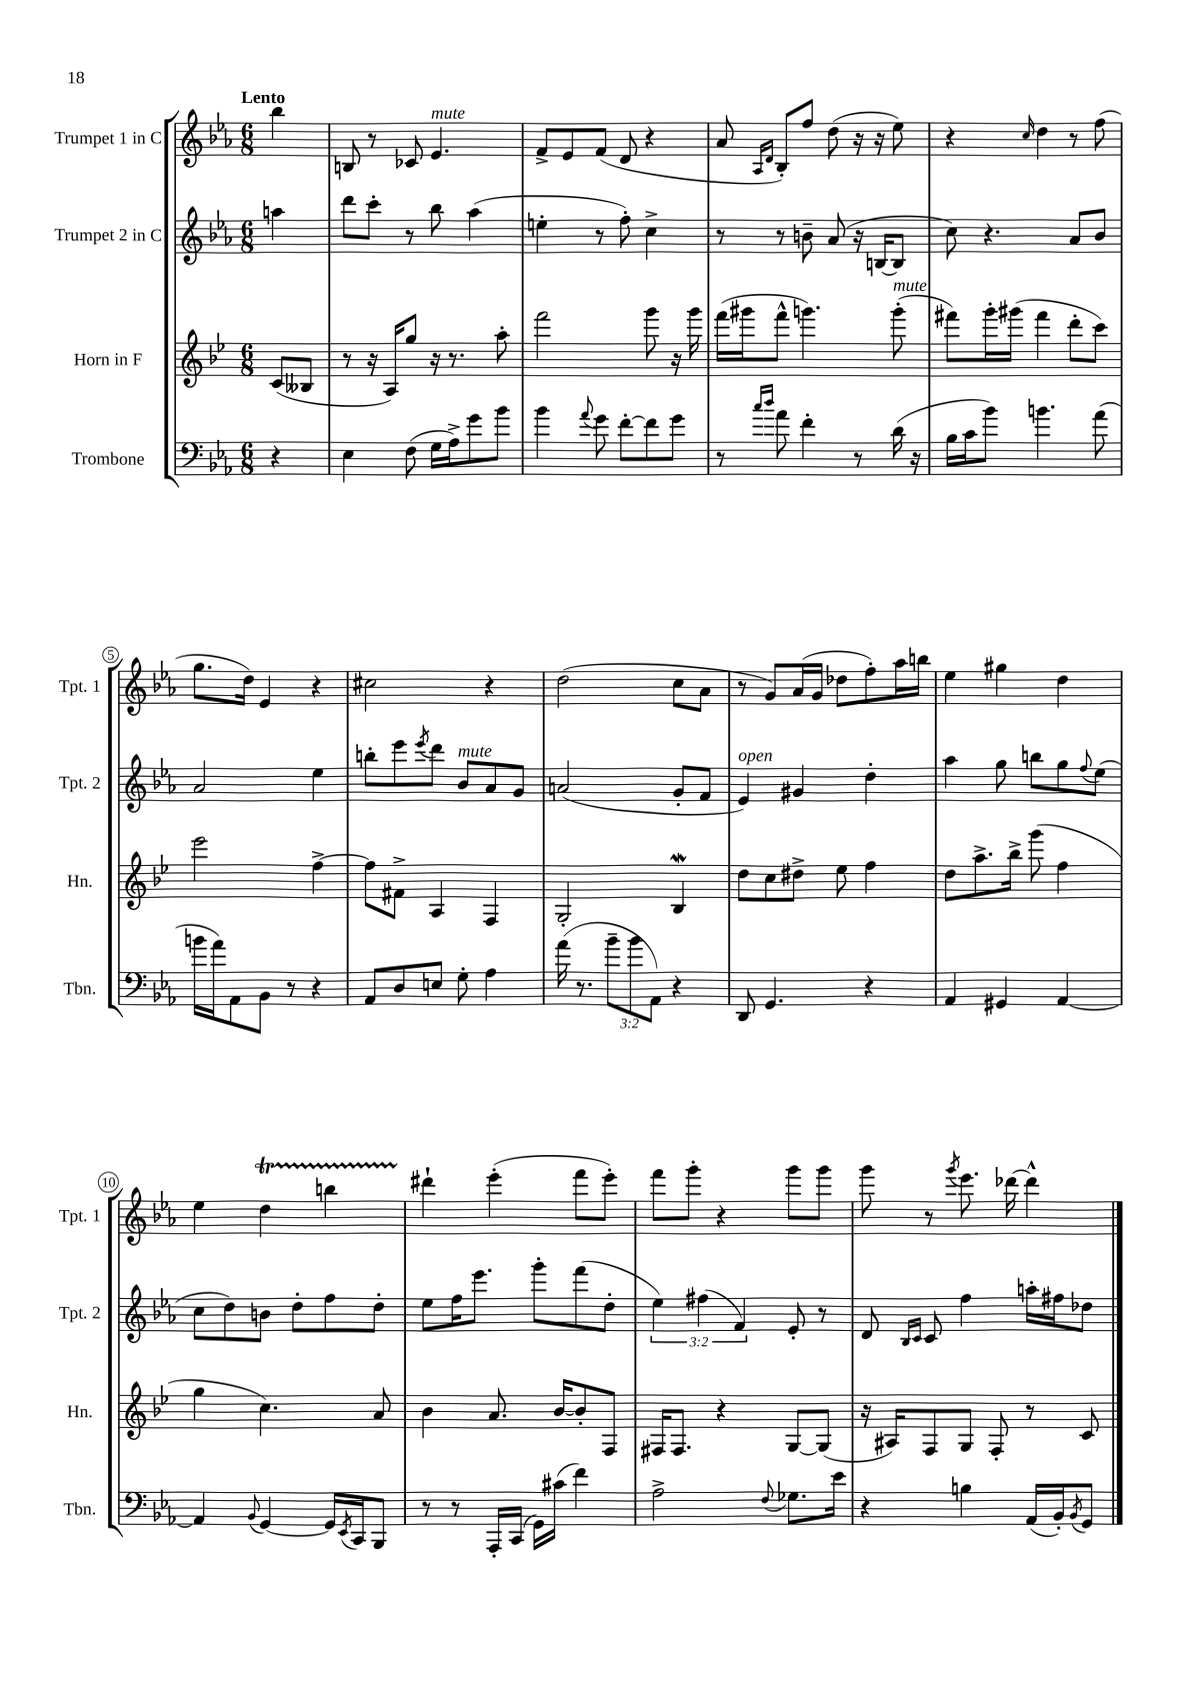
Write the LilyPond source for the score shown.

<<
\new StaffGroup <<
\new Staff = "s0" \with { instrumentName = "Trumpet 1 in C" shortInstrumentName = "Tpt. 1" } {
    \clef treble \key ees \major \numericTimeSignature \time 6/8 \partial 4 \tempo "Lento"
    bes''4 |
    b8 r8 ces'8 ees'4.^\markup { \italic "mute" } |
    f'8-> ees'8 f'8( d'8 r4 |
    aes'8 \grace { aes16 d'16 } bes8-.) f''8 d''8( r16 r16 ees''8) |
    r4 \grace { c''16 } d''4 r8 f''8( |
    g''8. d''16) ees'4 r4 |
    cis''2 r4 |
    d''2( c''8 aes'8 |
    r8 g'8) aes'16( g'16 des''8 f''8-.) aes''16 b''16 |
    ees''4 gis''4 d''4 |
    ees''4 d''4\startTrillSpan b''4 |
    dis'''4-!\stopTrillSpan ees'''4-.( f'''8 ees'''8-.) |
    f'''8 g'''8-. r4 g'''8 g'''8 |
    g'''8 r8 \acciaccatura { g'''8 } ees'''8. des'''16~ des'''4-^ \bar "|." |
}
\new Staff = "s1" \with { instrumentName = "Trumpet 2 in C" shortInstrumentName = "Tpt. 2" } {
    \clef treble \key ees \major \numericTimeSignature \time 6/8 \override Staff.TupletNumber.text = #tuplet-number::calc-fraction-text \partial 4
    a''4 |
    d'''8 c'''8-. r8 bes''8 aes''4( |
    e''4-. r8 f''8-.) c''4-> |
    r8 r8 b'8-- aes'8( r16 b16~ b8 |
    c''8) r4. aes'8 bes'8 |
    aes'2 ees''4 |
    b''8-. ees'''8 \acciaccatura { ees'''8 } d'''8 bes'8^\markup { \italic "mute" } aes'8 g'8 |
    a'2( g'8-. f'8 |
    ees'4^\markup { \italic "open" }) gis'4 d''4-. |
    aes''4 g''8 b''8 g''8 \appoggiatura { f''8 } ees''8( |
    c''8 d''8) b'8 d''8-. f''8 d''8-. |
    ees''8 f''16 ees'''8. g'''8-. f'''8( d''8-. |
    \tuplet 3/2 { ees''4) fis''4( f'4) } ees'8-. r8 |
    d'8 \grace { bes16 c'16 } c'8 f''4 a''16-. fis''16 des''8 \bar "|." |
}
\new Staff = "s2" \with { instrumentName = "Horn in F" shortInstrumentName = "Hn." } {
    \clef treble \key bes \major \numericTimeSignature \time 6/8 \partial 4
    c'8( beses8 |
    r8 r16 a16) g''8 r16 r8. a''8-. |
    f'''2 g'''8 r16 g'''16 |
    f'''16( gis'''16 f'''8-^ g'''4.) g'''8-.^\markup { \italic "mute" }( |
    fis'''8) g'''16-. gis'''16( fis'''4 d'''8-. c'''8) |
    ees'''2 f''4~-> |
    f''8 fis'8-> a4 f4 |
    g2-. bes4\mordent |
    d''8 c''8 dis''8-> ees''8 f''4 |
    d''8 a''8.-> bes''16-> g'''8( f''4 |
    g''4 c''4.) a'8 |
    bes'4 a'8. bes'16~ bes'8-. f8 |
    fis16 fis8. r4 g8~ g8( |
    r16 ais16) f8 g8 f8-. r8 c'8 \bar "|." |
}
\new Staff = "s3" \with { instrumentName = "Trombone" shortInstrumentName = "Tbn." } {
    \clef bass \key ees \major \numericTimeSignature \time 6/8 \override Staff.TupletNumber.text = #tuplet-number::calc-fraction-text \partial 4
    r4 |
    ees4 f8( g16 aes16->) g'8 bes'8 |
    bes'4 \appoggiatura { aes'8 } g'8 f'8~-. f'8 g'8 |
    r8 \grace { c''16 d''16 } aes'8 f'4-. r8 d'16( r16 |
    bes16 c'16 bes'8) b'4. aes'8( |
    b'16 aes'16) aes,8 bes,8 r8 r4 |
    aes,8 d8 e8 g8-. aes4 |
    aes'16( r8. \tuplet 3/2 { bes'8-- bes'8 aes,8) } r4 |
    d,8 g,4. r4 |
    aes,4 gis,4 aes,4~ |
    aes,4 \appoggiatura { bes,8 } g,4~ g,16 \acciaccatura { ees,8 } c,16 bes,,8 |
    r8 r8 aes,,16-. c,16( g,16) cis'16( f'4) |
    aes2-> \appoggiatura { f8 } ges8. ees'16 |
    r4 b4 aes,16( bes,16-.) \acciaccatura { bes,8 } g,8 \bar "|." |
}
>>
>>
\layout { \context { \Score \override BarNumber.stencil = #(make-stencil-circler 0.1 0.3 ly:text-interface::print) } }
